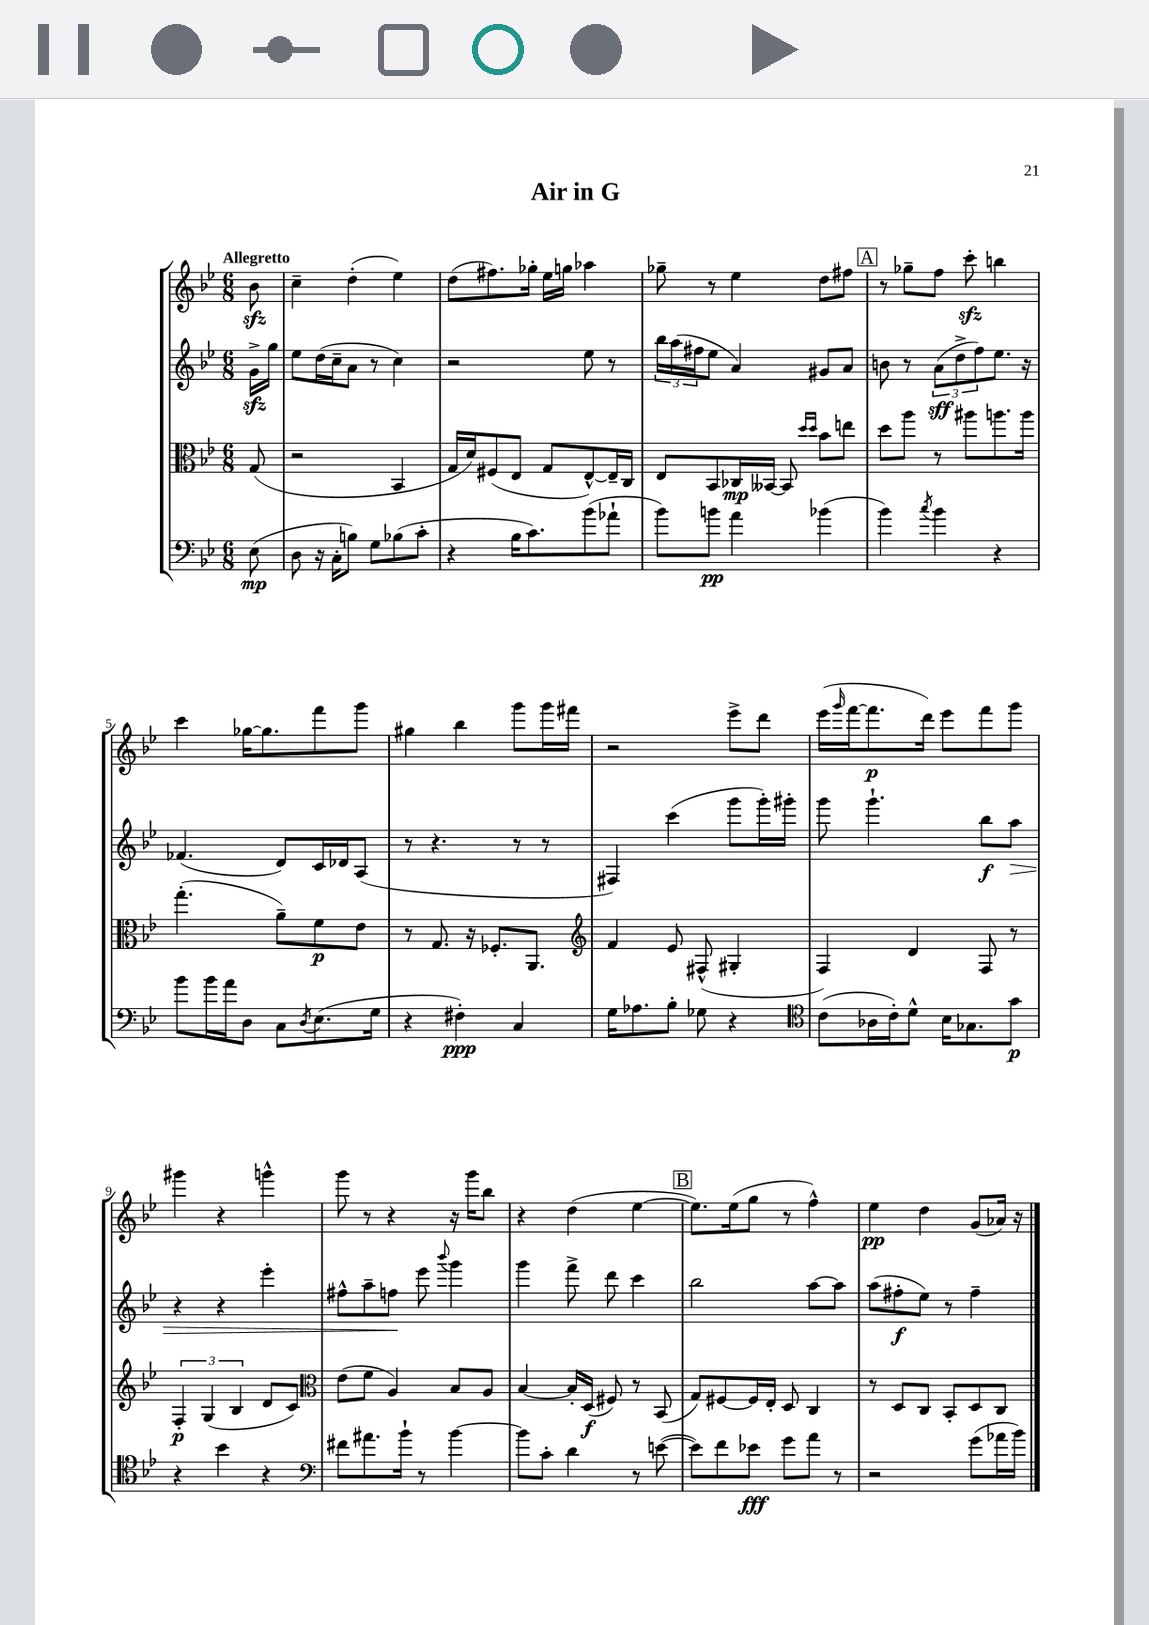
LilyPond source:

\header { title = "Air in G" }
<<
\new StaffGroup <<
\new Staff = "s0" {
    \clef treble \key bes \major \numericTimeSignature \time 6/8 \partial 8 \tempo "Allegretto"
    bes'8\sfz |
    c''4-- d''4-.( ees''4) |
    d''8( fis''8.) ges''16-. ees''16 g''16 aes''4 |
    ges''8-- r8 ees''4 d''8 fis''8 |
    \mark \markup { \box "A" } r8 ges''8-- f''8 c'''8-.\sfz b''4 |
    c'''4 ges''16~ ges''8. f'''8 g'''8 |
    gis''4 bes''4 g'''8 g'''16 fis'''16 |
    r2 ees'''8-> d'''8 |
    ees'''16( \grace { g'''16 } f'''16~ f'''8.\p d'''16) ees'''8 f'''8 g'''8 |
    gis'''4 r4 g'''4-^ |
    g'''8 r8 r4 r16 g'''16 bes''8 |
    r4 d''4( ees''4~ |
    \mark \markup { \box "B" } ees''8.) ees''16( g''8 r8 f''4-^) |
    ees''4\pp d''4 g'8( aes'16) r16 \bar "|." |
}
\new Staff = "s1" {
    \clef treble \key bes \major \numericTimeSignature \time 6/8 \partial 8
    g'16->\sfz g''16 |
    ees''8 d''16( c''16-- a'8 r8 c''4) |
    r2 ees''8 r8 |
    \tuplet 3/2 { bes''16 a''16( fis''16 } ees''8 a'4) gis'8 a'8 |
    \mark \markup { \box "A" } b'8 r8 \tuplet 3/2 { a'8\sff( d''8-> f''8) } ees''8. r16 |
    fes'4.( d'8) c'16 des'16 a8( |
    r8 r4. r8 r8 |
    fis4) c'''4( g'''8 g'''16-.) gis'''16-. |
    g'''8 g'''4.-! bes''8\f a''8\> |
    r4 r4 ees'''4-. |
    fis''8-^ a''8-- f''8\! ees'''8 \appoggiatura { bes'''8 } g'''4 |
    g'''4 f'''8-> d'''8 c'''4 |
    \mark \markup { \box "B" } bes''2 a''8~ a''8 |
    a''8( fis''8-.\f ees''8) r8 fis''4-- \bar "|." |
}
\new Staff = "s2" {
    \clef alto \key bes \major \numericTimeSignature \time 6/8 \partial 8
    g8( |
    r2 bes,4 |
    g16 d'16) fis8( ees8 g8 ees8~-^) ees16-- c16 |
    ees8 bes,8 ces16\mp beses,16~ beses,8 \grace { d''16 d''16 } bes'8 e''8 |
    \mark \markup { \box "A" } d''8 a''8 r8 ais''8 a''8. a''16 |
    g''4.-.( a'8--) f'8\p ees'8 |
    r8 g8. r16 fes8.-. a,8. |
    \clef treble f'4 ees'8 fis8-^( gis4-. |
    f4) d'4 f8 r8 |
    \tuplet 3/2 { f4-.\p g4( bes4 } d'8 c'8) |
    \clef alto ees'8( f'8 a4) bes8 a8 |
    bes4~ bes16-. d16\f( fis8) r8 bes,8( |
    \mark \markup { \box "B" } g8) fis8~ fis16 ees16-. d8 c4 |
    r8 d8 c8 bes,8-. d8 c8 \bar "|." |
}
\new Staff = "s3" {
    \clef bass \key bes \major \numericTimeSignature \time 6/8 \partial 8
    ees8\mp( |
    d8 r16 c16-. b8) g8 bes8( c'8-. |
    r4 bes16 c'8.) bes'8( aes'8-! |
    bes'8) b'8\pp a'4 bes'4( |
    \mark \markup { \box "A" } bes'4) \acciaccatura { c''8 } bes'4 r4 |
    bes'8 bes'16 a'16 d8 c8 \acciaccatura { d8 } ees8.( g16 |
    r4 fis4-.\ppp) c4 |
    g16 aes8. bes8-. ges8 r4 |
    \clef tenor c'8( aes16 c'16-.) d'8-^ bes16 ges8. g'8\p |
    r4 bes'4 r4 |
    \clef bass fis'8 ais'8. bes'16-! r8 bes'4~ |
    bes'8 c'8-. d'4 r8 e'8~( |
    \mark \markup { \box "B" } e'8) f'8 ees'8\fff g'8 a'8 r8 |
    r2 g'8( aes'16 bes'16) \bar "|." |
}
>>
>>
